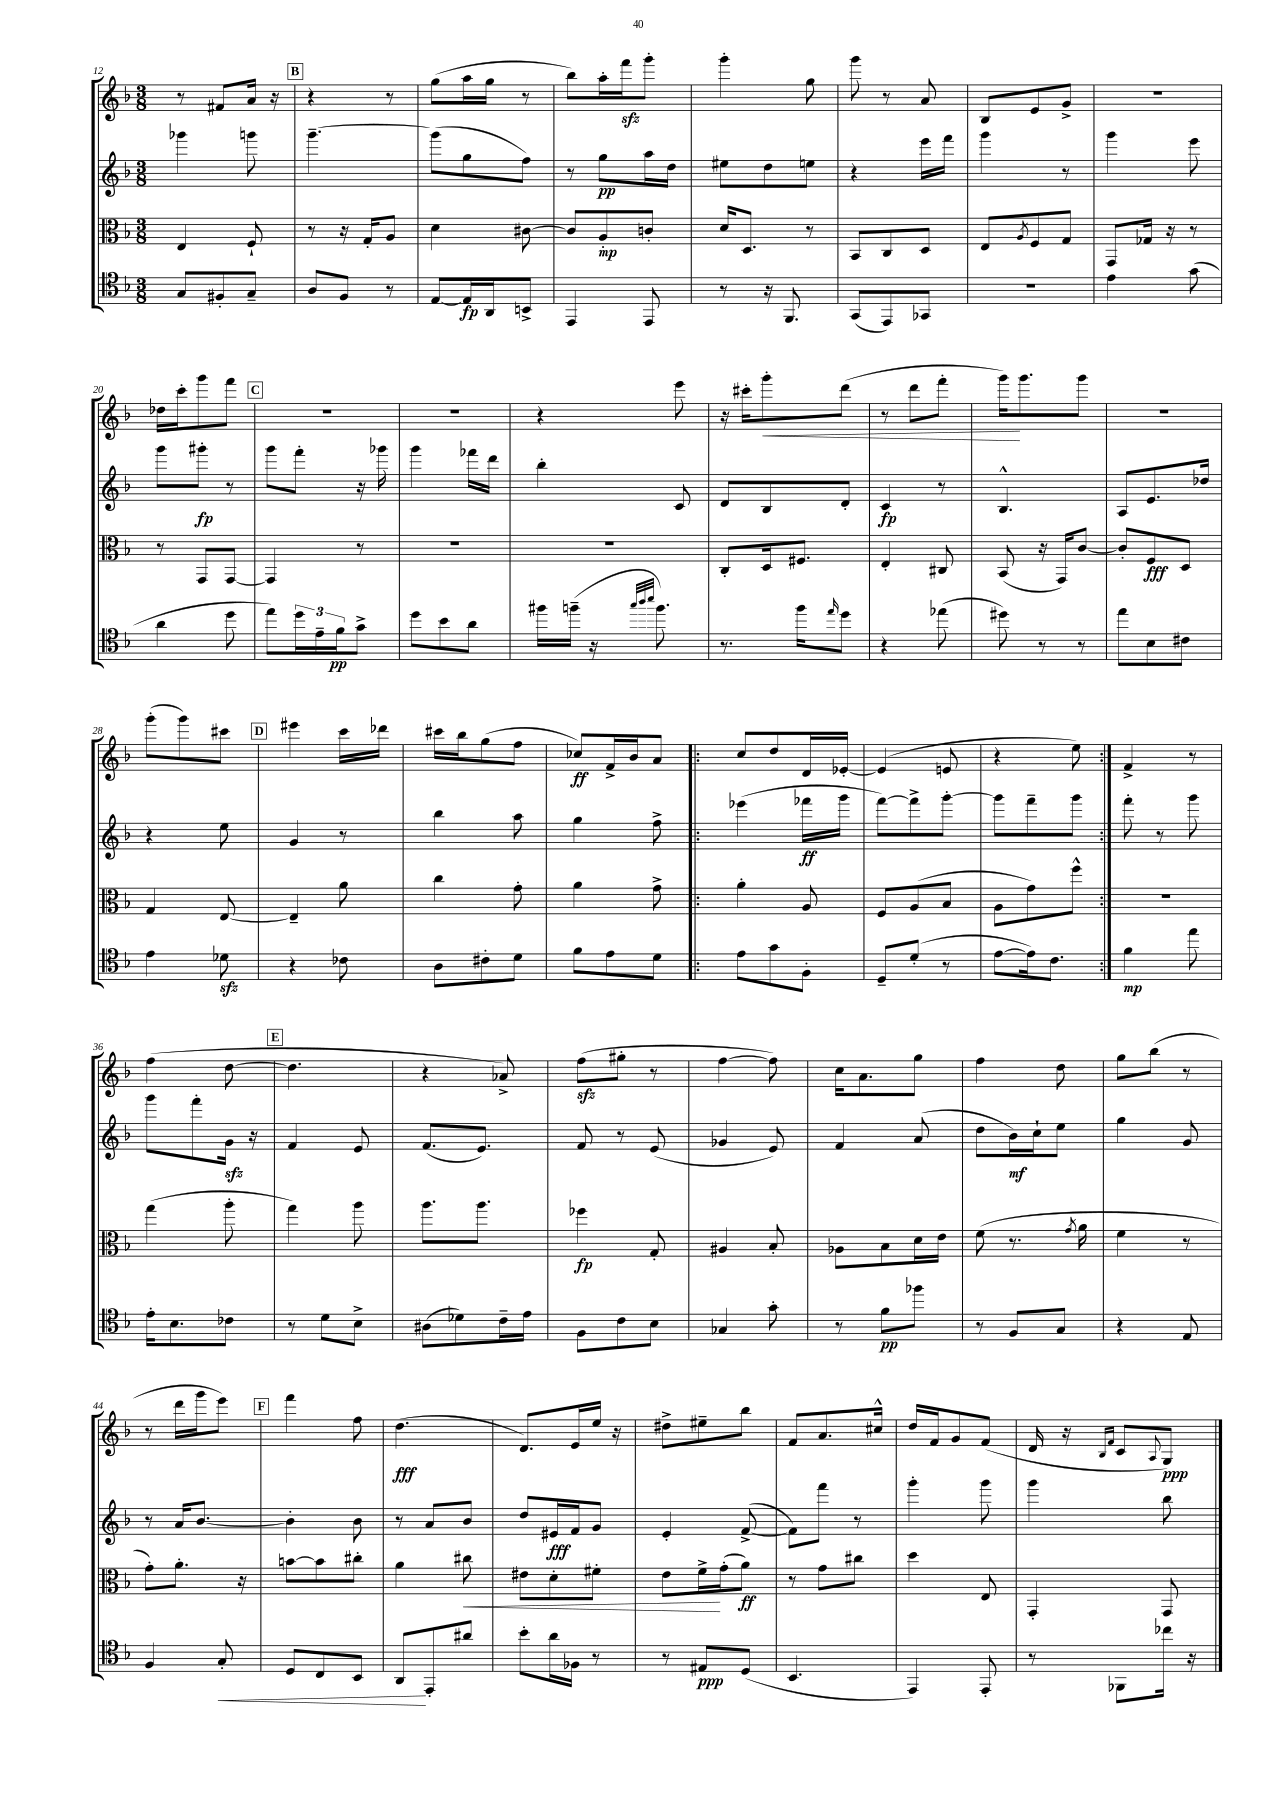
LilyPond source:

<<
\new StaffGroup <<
\new Staff = "s0" {
    \clef treble \key f \major \numericTimeSignature \time 3/8
    r8 fis'8 a'16 r16 |
    \mark \markup { \box "B" } r4 r8 |
    g''8( a''16 g''16 r8 |
    bes''8) a''16-. f'''16\sfz g'''8-. |
    g'''4-. g''8 |
    g'''8 r8 a'8 |
    bes8 e'8 g'8-> |
    R4. |
    des''16 c'''16-. g'''8 f'''8 |
    \mark \markup { \box "C" } R4. |
    R4. |
    r4 e'''8 |
    r16 cis'''16-. g'''8-.\< d'''8( |
    r8 d'''8 f'''8-. |
    g'''16\!) g'''8. g'''8 |
    r4. |
    g'''8-.( g'''8) cis'''8 |
    \mark \markup { \box "D" } eis'''4 c'''16 des'''16 |
    cis'''16 bes''16 g''8( f''8 |
    ces''8\ff) f'16-> bes'16 a'8 |
    \repeat volta 2 { c''8 d''8 d'16 ees'16~-. |
    ees'4( e'8 |
    r4 e''8) | }
    f'4-> r8 |
    f''4( d''8~ |
    \mark \markup { \box "E" } d''4. |
    r4 aes'8->) |
    f''8\sfz( gis''8-. r8 |
    f''4~ f''8) |
    c''16 a'8. g''8 |
    f''4 d''8 |
    g''8 bes''8( r8 |
    r8 d'''16 g'''16 e'''8) |
    \mark \markup { \box "F" } f'''4 f''8 |
    d''4.\fff( |
    d'8.) e'16 e''16 r16 |
    dis''8-> eis''8-- bes''8 |
    f'8 a'8. cis''16-^ |
    d''16 f'16 g'8 f'8( |
    d'16 r16 \grace { bes16 f'16 } c'8 \appoggiatura { a8 } g8\ppp) \bar "|." |
}
\new Staff = "s1" {
    \clef treble \key f \major \numericTimeSignature \time 3/8
    ges'''4 g'''8 |
    \mark \markup { \box "B" } g'''4.~-- |
    g'''8( g''8 f''8) |
    r8 g''8\pp a''16 d''16 |
    eis''8 d''8 e''8 |
    r4 e'''16 f'''16 |
    g'''4 r8 |
    g'''4 e'''8 |
    g'''8 gis'''8-.\fp r8 |
    \mark \markup { \box "C" } g'''8 f'''8-. r16 ges'''16 |
    g'''4 fes'''16 d'''16 |
    bes''4-. c'8 |
    d'8 bes8 d'8-. |
    c'4\fp r8 |
    bes4.-^ |
    a8 e'8. des''16 |
    r4 e''8 |
    \mark \markup { \box "D" } g'4 r8 |
    bes''4 a''8 |
    g''4 f''8-> |
    \repeat volta 2 { ees'''4( fes'''16\ff g'''16 |
    f'''8~) f'''8-> g'''8~-. |
    g'''8 f'''8-- g'''8 | }
    f'''8-. r8 g'''8 |
    g'''8 f'''8-. g'16\sfz r16 |
    \mark \markup { \box "E" } f'4 e'8 |
    f'8.( e'8.) |
    f'8 r8 e'8( |
    ges'4 e'8) |
    f'4 a'8( |
    d''8 bes'16\mf) c''16-! e''8 |
    g''4 g'8 |
    r8 a'16 bes'8.~ |
    \mark \markup { \box "F" } bes'4-. bes'8 |
    r8 a'8 bes'8 |
    d''8 eis'16\fff f'16 g'8 |
    e'4-. f'8~->( |
    f'8) f'''8 r8 |
    g'''4-. g'''8 |
    g'''4 bes''8 \bar "|." |
}
\new Staff = "s2" {
    \clef alto \key f \major \numericTimeSignature \time 3/8
    e4 f8-! |
    \mark \markup { \box "B" } r8 r16 g16-. a8 |
    d'4 cis'8~ |
    cis'8 a8-.\mp c'8-. |
    d'16 d8. r8 |
    bes,8 c8 d8 |
    e8 \acciaccatura { a8 } f8 g8 |
    g,8 ges16 r16 r8 |
    r8 g,8 g,8~ |
    \mark \markup { \box "C" } g,4 r8 |
    R4. |
    R4. |
    c8-. d16 fis8. |
    e4-. cis8 |
    bes,8( r16 g,16) c'8~ |
    c'8-. f8\fff d8 |
    g4 e8~ |
    \mark \markup { \box "D" } e4-- a'8 |
    c''4 g'8-. |
    a'4 g'8-> |
    \repeat volta 2 { a'4-. a8 |
    f8 a8( bes8 |
    a8 g'8) f''8-^ | }
    r4. |
    g''4( a''8-. |
    \mark \markup { \box "E" } g''4) a''8 |
    a''8. a''8. |
    fes''4\fp g8-. |
    ais4 bes8-. |
    aes8 bes8 d'16 e'16 |
    f'8( r8. \acciaccatura { g'8 } a'16 |
    f'4 r8 |
    g'8-.) a'8.-. r16 |
    \mark \markup { \box "F" } b'8~ b'8 cis''8-. |
    a'4 cis''8\< |
    eis'8 d'8-. fis'8-. |
    e'8 f'16->\! g'16-.( a'8\ff) |
    r8 g'8 cis''8 |
    d''4 e8 |
    g,4-. g,8 \bar "|." |
}
\new Staff = "s3" {
    \clef tenor \key f \major \numericTimeSignature \time 3/8
    g8 fis8-. g8-- |
    \mark \markup { \box "B" } a8 f8 r8 |
    e8~ e16\fp a,16 b,8-> |
    e,4 e,8 |
    r8 r16 f,8. |
    g,8( e,8) ges,8 |
    R4. |
    e'4 g'8( |
    a'4 d''8 |
    \mark \markup { \box "C" } e''8) \tuplet 3/2 { d''16 e'16-- f'16\pp } g'8-> |
    d''8 bes'8 a'8 |
    fis''16 f''16--( r16 \grace { g''32 a''32 bes''32 } f''8.) |
    r8. f''16 \grace { e''16 } d''8 |
    r4 ees''8( |
    dis''8) r8 r8 |
    e''8 bes8 cis'8 |
    e'4 des'8\sfz |
    \mark \markup { \box "D" } r4 ces'8 |
    a8 cis'8-. d'8 |
    f'8 e'8 d'8 |
    \repeat volta 2 { e'8 g'8 f8-. |
    d8-- d'8-.( r8 |
    e'8~ e'16) c'8. | }
    f'4\mp e''8 |
    e'16-. bes8. ces'8 |
    \mark \markup { \box "E" } r8 d'8 bes8-> |
    ais8( des'8) c'16-- e'16 |
    f8 c'8 bes8 |
    ges4 g'8-. |
    r8 f'8\pp fes''8 |
    r8 f8 g8 |
    r4 e8 |
    f4 g8-.\< |
    \mark \markup { \box "F" } d8 c8 bes,8 |
    a,8\! e,8-. ais'8 |
    bes'8-. a'16 fes16 r8 |
    r8 eis8\ppp d8( |
    bes,4. |
    e,4) e,8-. |
    r8 fes,8 ces''16 r16 \bar "|." |
}
>>
>>
\layout { \context { \Score currentBarNumber = #12 } }
